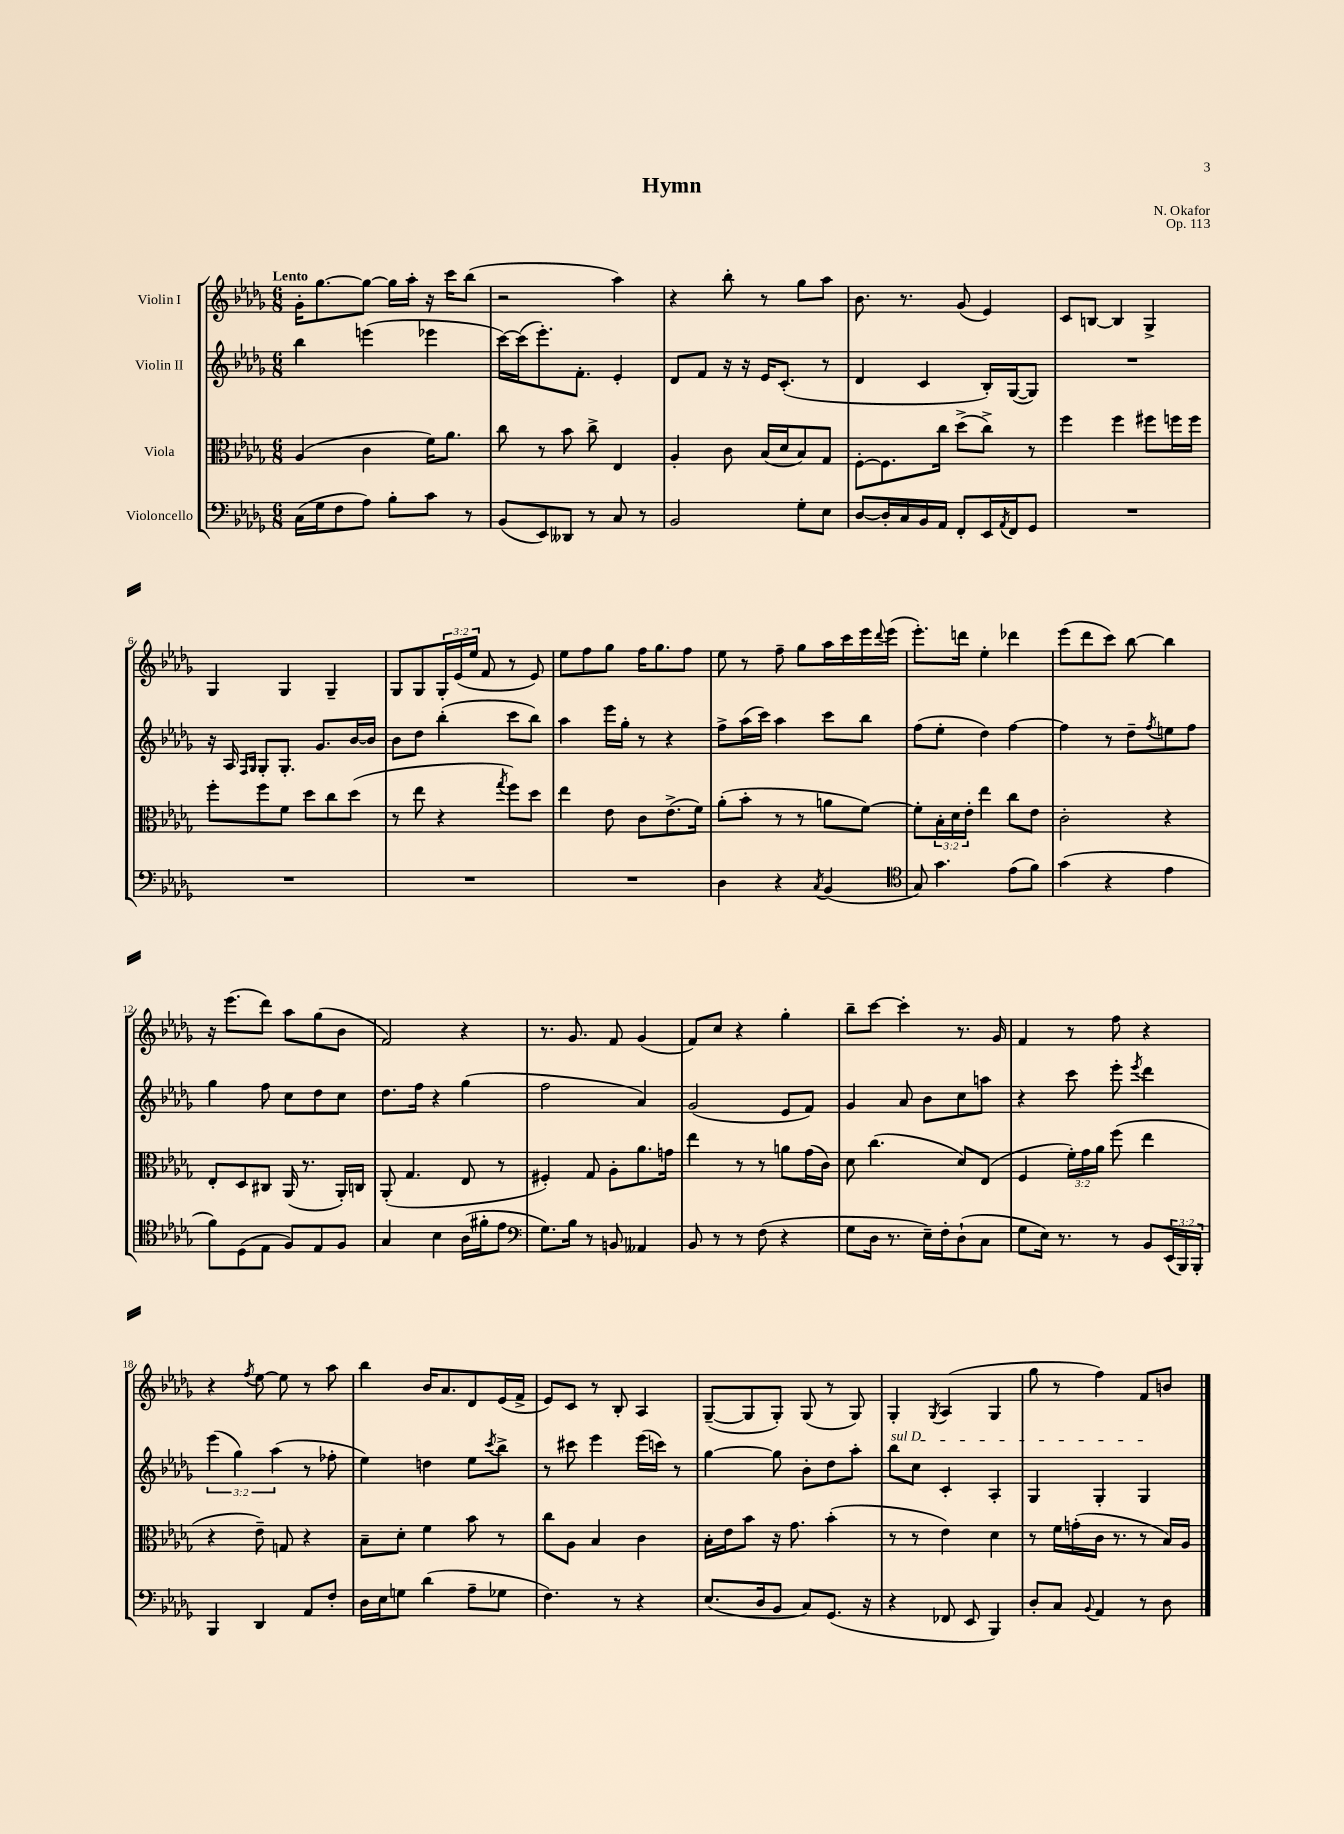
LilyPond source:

\header { title = "Hymn" composer = "N. Okafor" opus = "Op. 113" }
<<
\new StaffGroup <<
\new Staff = "s0" \with { instrumentName = "Violin I" } {
    \clef treble \key des \major \numericTimeSignature \time 6/8 \override Staff.TupletNumber.text = #tuplet-number::calc-fraction-text \tempo "Lento"
    ges'16-. ges''8.~ ges''8~ ges''16 aes''16-. r16 c'''16 bes''8( |
    r2 aes''4) |
    r4 bes''8-. r8 ges''8 aes''8 |
    bes'8. r8. ges'8( ees'4) |
    c'8 b8~ b4 ges4-> |
    ges4 ges4 ges4-- |
    ges8 ges8 \tuplet 3/2 { ges16-. ees'16( ees''16 } f'8 r8 ees'8) |
    ees''8 f''8 ges''8 f''16 ges''8. f''8 |
    ees''8 r8 f''8-- ges''8 aes''16 c'''16 ees'''16 \appoggiatura { des'''8 } ees'''16( |
    ees'''8.-.) d'''16 ees''4-. des'''4 |
    ees'''8( des'''8 c'''8) bes''8~ bes''4 |
    r16 ees'''8.( des'''8) aes''8 ges''8( bes'8 |
    f'2) r4 |
    r8. ges'8. f'8 ges'4( |
    f'8) c''8 r4 ges''4-. |
    bes''8-- c'''8~ c'''4-. r8. ges'16 |
    f'4 r8 f''8 r4 |
    r4 \acciaccatura { f''8 } ees''8~ ees''8 r8 aes''8 |
    bes''4 bes'16 aes'8. des'8 ees'16( f'16-> |
    ees'8) c'8 r8 bes8-. aes4 |
    ges8~--( ges8 ges8-.) ges8( r8 ges8) |
    ges4-. \acciaccatura { ges8 } aes4( ges4 |
    ges''8 r8 f''4) f'8 b'8 \bar "|." |
}
\new Staff = "s1" \with { instrumentName = "Violin II" } {
    \clef treble \key des \major \numericTimeSignature \time 6/8 \override Staff.TupletNumber.text = #tuplet-number::calc-fraction-text
    bes''4 e'''4( ees'''4 |
    c'''16~) c'''16( ees'''8.-.) f'8.-. ees'4-. |
    des'8 f'8 r16 r16 ees'16 c'8.-.( r8 |
    des'4 c'4 bes16-.) ges16~( ges8) |
    R2. |
    r16 aes16 \grace { f16 ges16 } ges8-. ges8.-. ges'8. bes'16~ bes'16 |
    bes'8 des''8 bes''4-.( c'''8 bes''8) |
    aes''4 ees'''16 ges''16-. r8 r4 |
    f''8-> aes''16( c'''16) aes''4 c'''8 bes''8 |
    f''8( ees''8-. des''4) f''4~ |
    f''4 r8 des''8-- \acciaccatura { f''8 } e''8 f''8 |
    ges''4 f''8 c''8 des''8 c''8 |
    des''8. f''16 r4 ges''4( |
    f''2 aes'4) |
    ges'2( ees'8 f'8) |
    ges'4 aes'8 bes'8 c''8 a''8 |
    r4 c'''8 ees'''8-. \acciaccatura { ees'''8 } des'''4 |
    \tuplet 3/2 { ees'''4( ges''4) aes''4( } r8 fes''8-. |
    ees''4) d''4 ees''8 \acciaccatura { c'''8 } bes''8-> |
    r8 cis'''8 ees'''4 ees'''16( c'''16) r8 |
    ges''4~ ges''8 bes'8-. des''8 aes''8-. |
    \once \override TextSpanner.bound-details.left.text = \markup { \italic "sul D" } bes''8\startTextSpan c''8 c'4-. aes4-. |
    ges4 ges4-. ges4\stopTextSpan \bar "|." |
}
\new Staff = "s2" \with { instrumentName = "Viola" } {
    \clef alto \key des \major \numericTimeSignature \time 6/8 \override Staff.TupletNumber.text = #tuplet-number::calc-fraction-text
    aes4( c'4 f'16) aes'8. |
    c''8 r8 bes'8 c''8-> ees4 |
    aes4-. c'8 bes16( des'16 bes8) ges8 |
    f8~-. f8. c''16 des''8->( c''8->) r8 |
    f''4 f''4 fis''8 f''16 f''16 |
    f''8-. f''8 f'8 des''8 c''8 des''8( |
    r8 ees''8 r4 \acciaccatura { ges''8 } f''8) des''8 |
    ees''4 ees'8 c'8 ees'8.->( f'16) |
    aes'8-.( bes'8-. r8 r8 a'8 f'8~) |
    f'8-. \tuplet 3/2 { bes16-. des'16 ees'16-. } ees''4 c''8 ees'8 |
    c'2-. r4 |
    ees8-. des8 cis8 aes,16( r8. aes,16-.) c16 |
    aes,8-.( ges4. ees8 r8 |
    fis4-.) ges8 aes8-. aes'8. g'16 |
    ees''4 r8 r8 a'8 ges'16( c'16) |
    des'8 c''4.( des'8) ees8( |
    f4 \tuplet 3/2 { f'16-.) ges'16 aes'16 } f''8( ees''4 |
    r4 ees'8--) g8 r4 |
    bes8-- des'8-. f'4 bes'8 r8 |
    c''8 aes8 bes4 c'4 |
    bes16-. ees'16 bes'8 r16 ges'8. bes'4-.( |
    r8 r8 ees'4) des'4 |
    r8 f'16 g'16-.( c'16 r8. r8 bes16) aes16 \bar "|." |
}
\new Staff = "s3" \with { instrumentName = "Violoncello" } {
    \clef bass \key des \major \numericTimeSignature \time 6/8 \override Staff.TupletNumber.text = #tuplet-number::calc-fraction-text
    c16( ges16 f8 aes8) bes8-. c'8 r8 |
    bes,8( ees,8) deses,8 r8 c8 r8 |
    bes,2 ges8-. ees8 |
    des8~ des16-. c16 bes,16 aes,16 f,8-. ees,16 \acciaccatura { aes,8 } f,16 ges,8 |
    R2. |
    R2. |
    R2. |
    R2. |
    des4 r4 \acciaccatura { c8 } bes,4( |
    \clef tenor ges8) ges'4. ees'8( f'8) |
    ges'4( r4 ees'4 |
    f'8) des8( ees8 f8) ees8 f8 |
    ges4 bes4 aes16( fis'16-. ees'8 |
    \clef bass ges8.) bes16 r8 b,8 aeses,4 |
    bes,8 r8 r8 f8( r4 |
    ges8 des16 r8. ees16--) f16-. des8-!( c8 |
    ges8 ees16) r8. r8 bes,8 \tuplet 3/2 { ees,16( bes,,16) bes,,16-. } |
    bes,,4 des,4 aes,8 f8-. |
    des16 ees16 g8 des'4( aes8-- ges8 |
    f4.) r8 r4 |
    ees8.( des16 bes,8 c8) ges,8.( r16 |
    r4 fes,8 ees,8 bes,,4) |
    des8-. c8 \appoggiatura { bes,8 } aes,4 r8 des8 \bar "|." |
}
>>
>>
